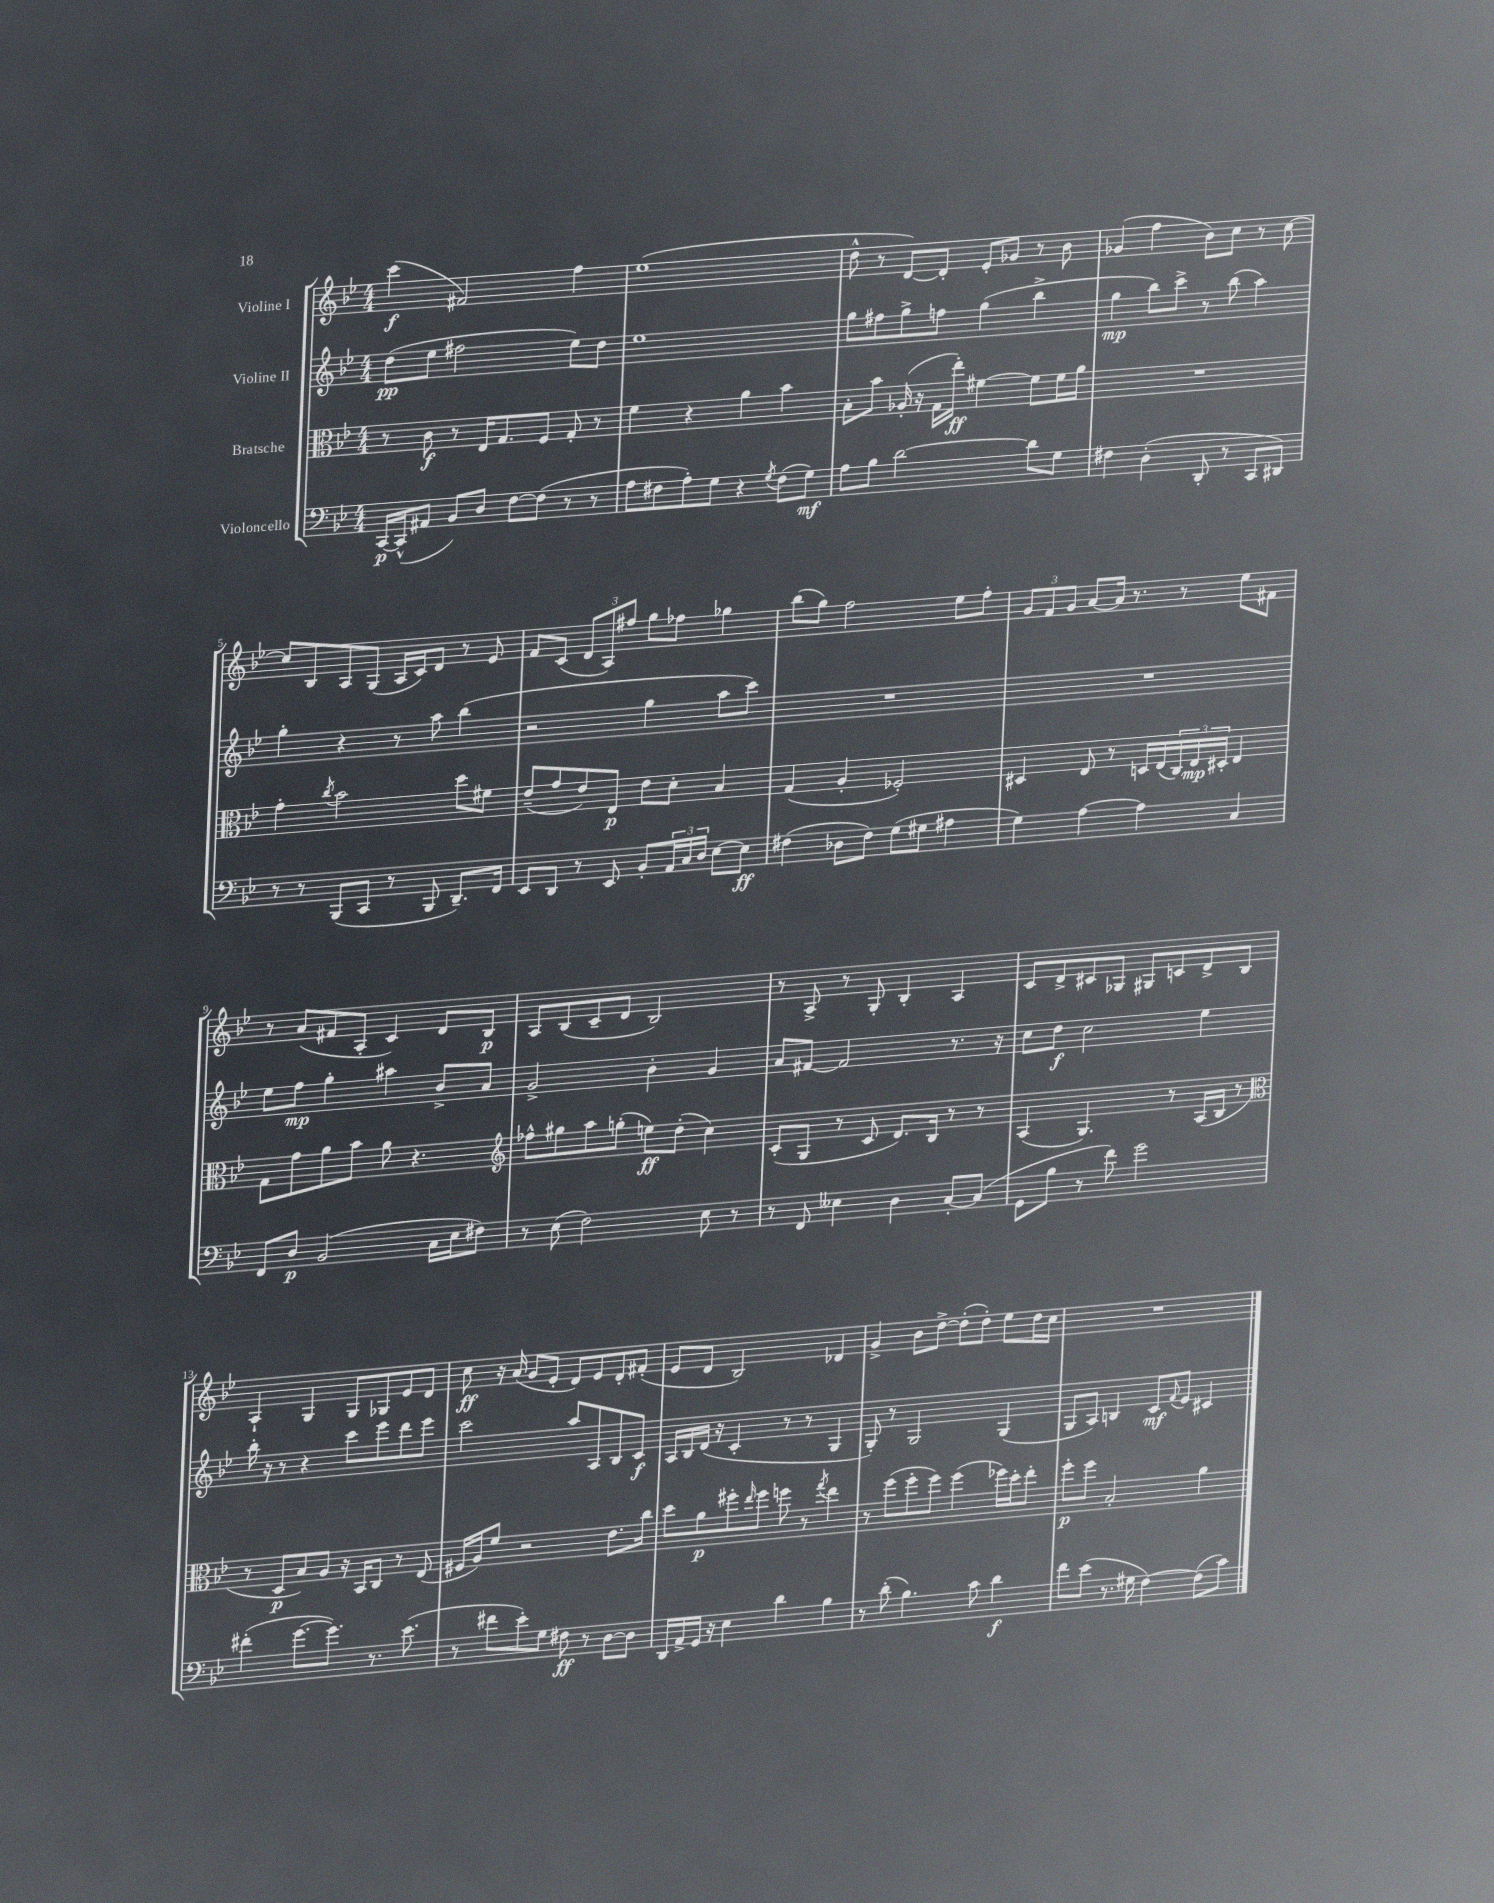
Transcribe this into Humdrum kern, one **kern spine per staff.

**kern	**kern	**kern	**kern
*staff4	*staff3	*staff2	*staff1
*clefF4	*clefC3	*clefG2	*clefG2
*k[b-e-]	*k[b-e-]	*k[b-e-]	*k[b-e-]
*M4/4	*M4/4	*M4/4	*M4/4
[16CC/LL	8r	(8dd\L	(4ccc\
(16CC^^/]J	.	.	.
8AA#/J	8c\	8ee-\J	.
8BB-/L)	8r	2ff#\	2f#/)
8D/J	16E-/LK	.	.
.	8.G/	.	.
[8F\L	.	.	.
(8F\]J	8F/J	.	.
8r	8G'/	8ee-\L)	4ff\
8r	8r	8dd\J	.
=	=	=	=
8A\L	4f\	1ee-	(1ee-
8F#\	.	.	.
8A'\)	4r	.	.
8G\J	.	.	.
4r	4a\	.	.
8qG/	.	.	.
(8F#\L	4b-\	.	.
8G\J)	.	.	.
=	=	=	=
8A\L	8B-'\L	8gg\L	8dd^^\
8B-\J	8b-\J	8ff#\	8r
[2d\	(16A-'/	8gg^\	[8d/L)
.	16r	.	.
.	16G\LL	8ff\J	8d'/]J
.	16ee-'\JJ)	.	.
.	[4f#\	(4gg\	8e-'/L
.	.	.	8g-/J
8d\]L	8f#\]L	4bb-^\	8r
8G\J	16f#\L	.	8b-\
.	16a\JJ	.	.
=	=	=	=
4F#\	1r	4gg\	(4g-/
(4D'\	.	8bb-\L)	4ff\
.	.	8ccc^\J	.
8DD'/	.	8r	8b-\L)
8r	.	(8bb-\	8cc\J
8CC/L	.	4aa\)	8r
8DD#/J)	.	.	[8cc\
=	=	=	=
8r	4g'\	4gg'\	8cc/]L
8r	.	.	8B-/
.	8qcc/	.	.
(8BBB-/L	2b-\	4r	8A/
8CC/J	.	.	(8G/J
8r	.	8r	16A/LL
.	.	.	16c/J)
8BBB-/	.	8aa\	8d/J
8.DD~/L)	8dd\L	(4bb-\	8r
.	8f#\J	.	8e-/
16FF/Jk	.	.	.
=	=	=	=
8EE-/L	(8e-~/L	2r	8f/L
8DD/J	8g/	.	(8c/J
8r	8e-/)	.	12d/L
.	.	.	12A/)
8EE-/	8E-/J	.	.
.	.	.	12ff#/J
8BB-'/L	8e-\L	4gg\	8gg\L
24AA/L	8d'\J	.	8ff-\J
24C/	.	.	.
24D/JJ	.	.	.
[8E-\L	4B-/	8aa\L	4gg-\
8E-\]J	.	8ccc\J)	.
=	=	=	=
(4F#\	(4G/	1r	(8bb-\L
.	.	.	8gg\J)
8D-\L	4A'/	.	2ff\
8F#\J)	.	.	.
(8G\L	2F-'/)	.	.
8G#\J	.	.	.
4A#\	.	.	8ee-\L
.	.	.	8ff'\J
=	=	=	=
4G\)	4D#/	1r	12g/L
.	.	.	12f/
.	.	.	12g/J
[4A\	8E-/	.	[8a/L
.	8r	.	16a/]Jk
.	.	.	8.r
4A\]	16D/LL	.	.
.	(16E-/	.	.
.	24C/)	.	8r
.	24E-/	.	.
.	24D#'/JJ	.	.
4C/	4E-/	.	8ee-\L
.	.	.	8f#\J
=	=	=	=
8FF/L	8G\L	8ee-\L	8r
8D/J	8g\	8ff\J	(8a/L
(2BB-/	8a\	4gg'\	8f#/
.	8b-\J	.	8A'/J
.	8a\	4aa#\	4c/)
.	4.r	.	.
16C\LL	.	8b-^/L	8d/L
16E-\J	.	.	.
8F#\J)	.	8a/J	8B-/J
=	=	=	=
*	*clefG2	*	*
8r	8ff-^^\L	2g^/	8A/L
(8E-\	8gg#\	.	(8B-/
2F\)	8aa\	.	8c~/
.	(8gg'\J	.	8d/J
.	8ee\L)	4b-'\	2B-/)
.	(8dd'\J	.	.
8E-\	4cc\)	4g/	.
8r	.	.	.
=	=	=	=
8r	(8c'/L	8a/L	8r
8FF/	8G/J	[8f#/J	8A^/
4E--\	8r	2f#/]	8r
.	8c/	.	8G'/
4D\	8.d/L)	.	4B-'/
.	16B-/Jk	.	.
[8C'/L	8r	8.r	4A/
(8C/]J	8r	.	.
.	.	16r	.
=	=	=	=
8GG\L	(4A/	8cc\L	8c/L
8B-\J	.	8dd\J	8d^/
8r	4.G/)	2cc\	8c#/
8f\)	.	.	8G-/J
2g\	.	.	8G#/L
.	8r	.	8c/
.	(16A/LL	4ee-\	8d^/
.	16B-/JJ	.	.
.	8r	.	8B-/J
=	=	=	=
*	*clefC3	*	*
(4f#'\	8r	16bb-'\	4A`/
.	.	16r	.
.	8D/L	8r	.
[8.g\L	8B-/)	4r	4G/
.	8A/J	.	.
8.g\]J)	.	.	.
.	16r	8ccc\L	8G/L
.	16BB-/LK	.	.
8.r	8C/J	8eee-\	8G-/
.	8r	8ddd\	8e-/
(8.e-\	.	.	.
.	(8E-/	8eee-\J	8d/J
=	=	=	=
8r	16F#/LL	2ccc\	8cc\
.	16A/J)	.	.
8f#\L	8f/J	.	16r
.	.	.	(16a/
8e-'\)	2r	.	8g/L
8G\J	.	.	8e-'/J
8F#\	.	8aa/L	8d/L)
8r	.	8A/	8e-/
[8D\L	8.e-\L	8B-/	8d'/
8D\]J	.	8c/J	(8f#'/J
.	16cc\Jk	.	.
=	=	=	=
16DD/LL	8dd\L	16A/LL	8e-/L
16AA^/	.	16B-/	.
16GG/JJ	8a\	(16d/JJ	8d/J
16r	.	16r	.
4E-\	8ff#'\	4c'/	2B-/)
.	16qqee-/	.	.
.	8ff#\J	.	.
4d\	8ff\	8r	.
.	8r	8r	.
.	8qgg/	.	.
4B-\	4ee-\	4G/	4d-/
=	=	=	=
8r	8r	8G'/)	4g^/
(8d'\	(8ff\L	8r	.
4.B-\)	8ff'\	2G/	8b-\L
.	8ff\J)	.	[8dd^\J
.	(4ff\	.	(8dd'\]L
8c\	.	.	8dd'\J)
4d\	16ff-\LL)	(4G/	8ee-\L
.	16dd'\J	.	.
.	8ee-'\J	.	16dd\L
.	.	.	16cc\JJ
=	=	=	=
8f\L	8ff'\L	8G/L	1r
(8e-\J	8ff\J	8A/J)	.
8.r	2B-'/	4B/	.
16G#\	.	.	.
[4F\)	.	8c/L	.
.	.	8qqf/	.
.	.	8e-/J	.
(8F\]L	4a\	4c#/	.
8c\J)	.	.	.
==	==	==	==
*-	*-	*-	*-
